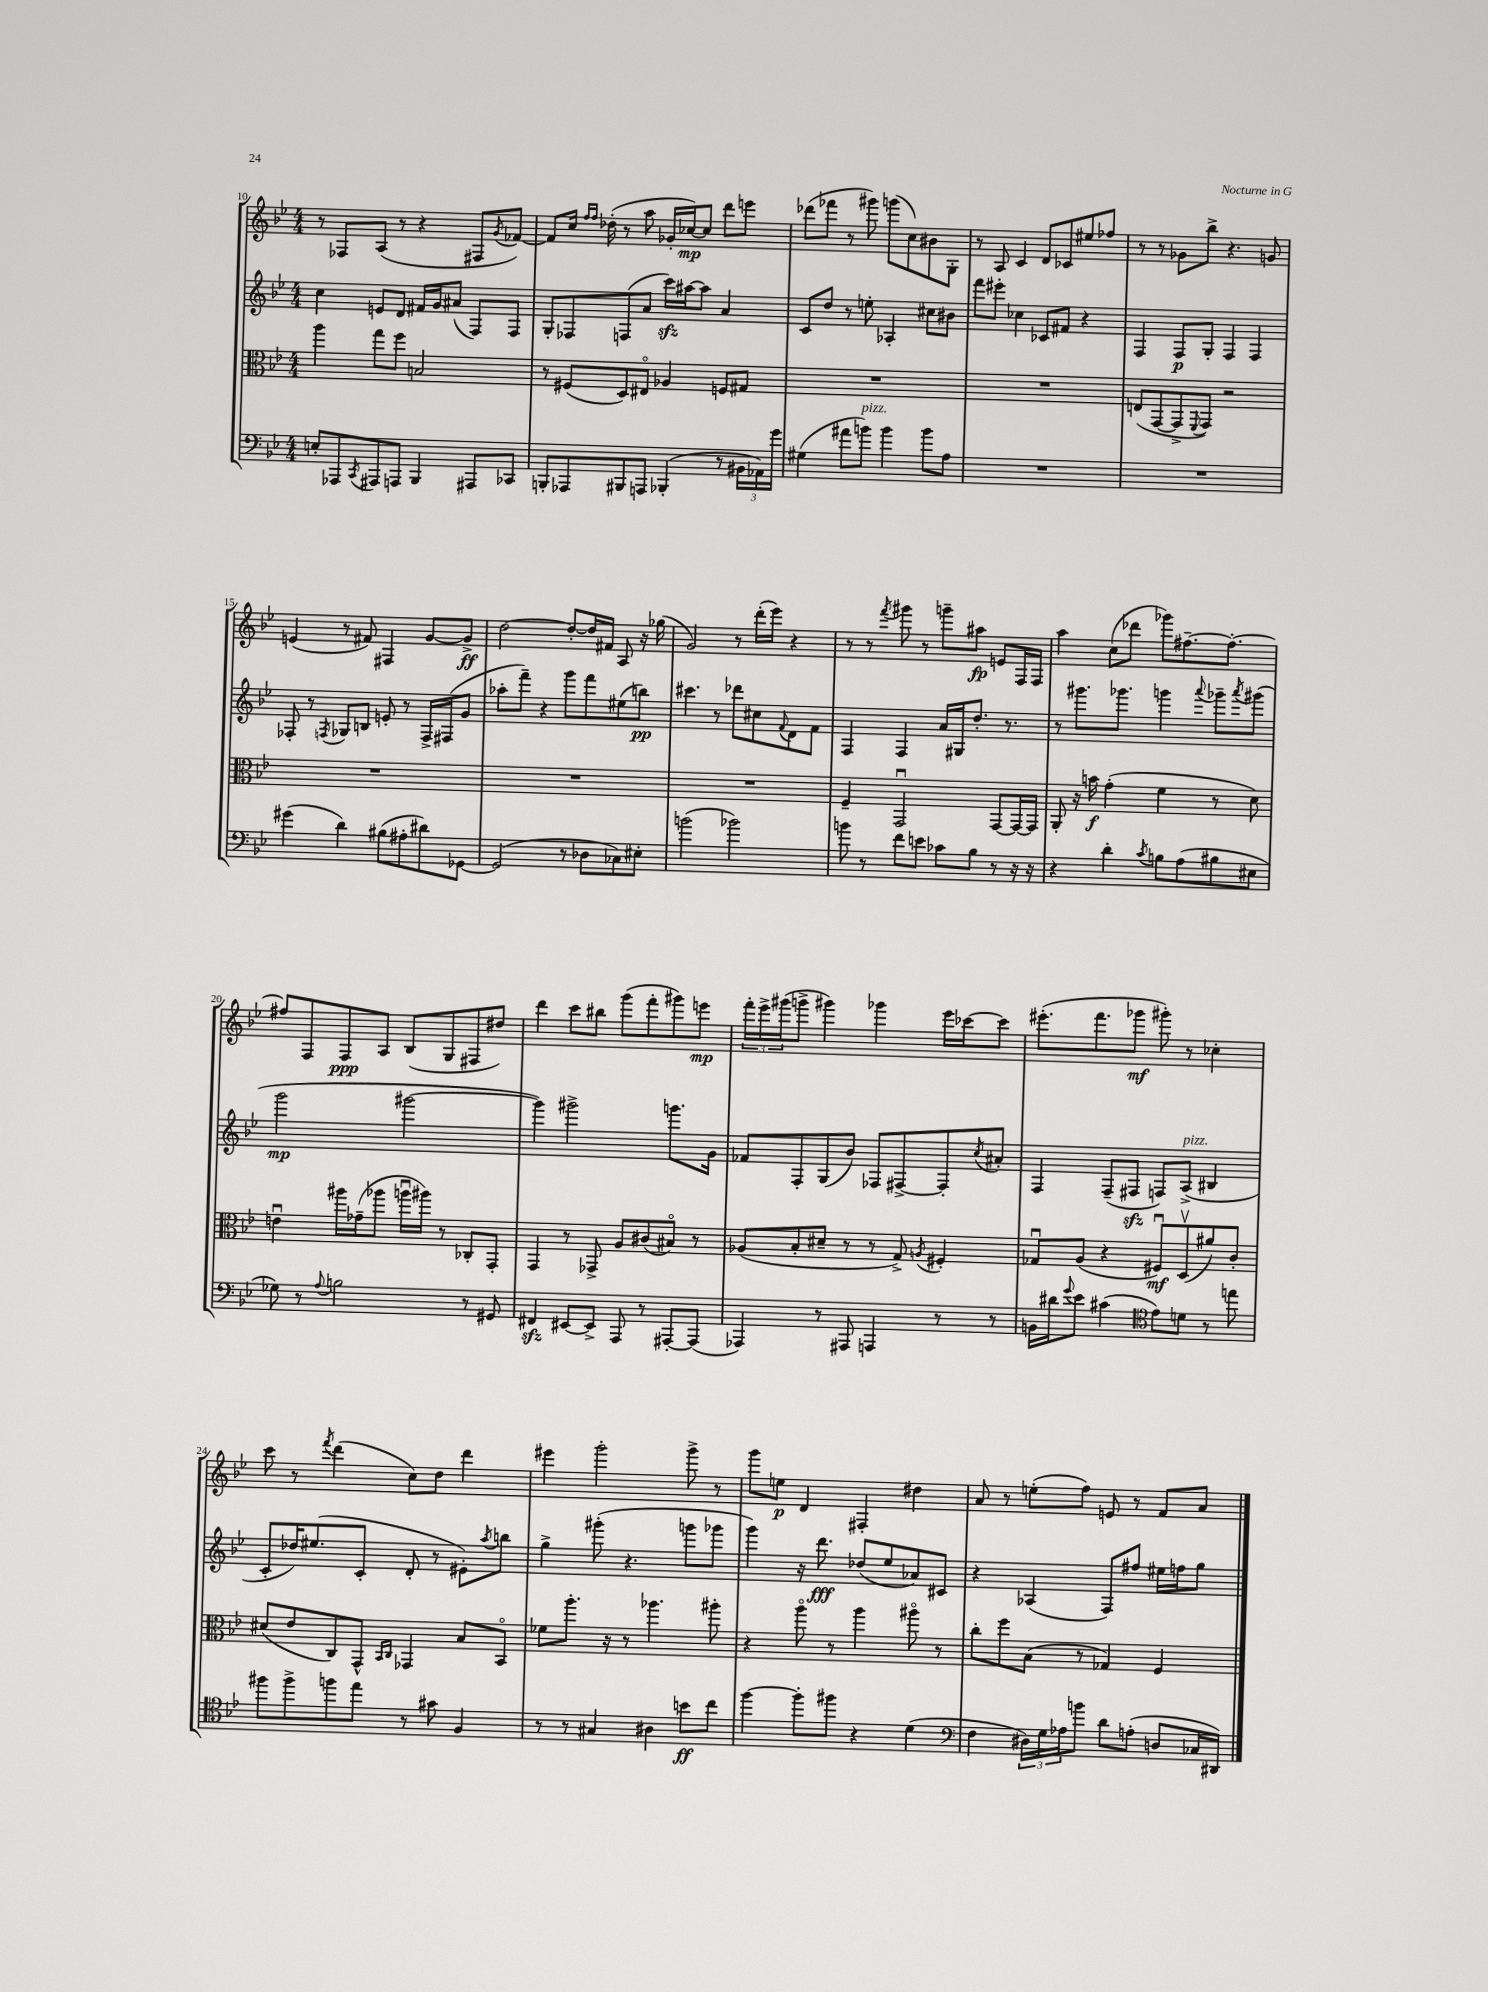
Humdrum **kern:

**kern	**kern	**kern	**kern
*staff4	*staff3	*staff2	*staff1
*clefF4	*clefC3	*clefG2	*clefG2
*k[b-e-]	*k[b-e-]	*k[b-e-]	*k[b-e-]
*M4/4	*M4/4	*M4/4	*M4/4
8E'	4aa	4cc	8r
8AAA-	.	.	8F-
8qCC	.	.	.
8AAA#	8gg	8e	(8A
8AAA	8ff	8d	8r
4BBB-	2B	16f#	4r
.	.	16g	.
.	.	(8a#	.
8AAA#	.	8F)	8F#
.	.	.	8qg
8CC-	.	8F	[8f-)
=	=	=	=
8BBB'	8r	8G'	8f-]
8AAA-	(8F#	8F-	16cc
.	.	.	16qqff
.	.	.	16qqff
.	.	.	(16dd-'
8BBB#	8D)	(8F	8r
8AAA	8E#o	8a	8aa
(4BBB-'	4A-	16ccc)	16g-'
.	.	[16aa#	[16cc-)
.	.	8aa#]	8cc-]
8r	8F	4a	8ddd
24BB#	8G#	.	8eee
24AA-)	.	.	.
24g	.	.	.
=	=	=	=
(4G#	1r	8c	(8ddd-
.	.	8dd	8fff-
8a#	.	8r	8r
8b)	.	8ee'	8ggg#)
4b	.	4A-'	(8ggg
.	.	.	8cc)
8b	.	8cc#	8b#
8A	.	8b#	8G'
=	=	=	=
1r	1r	8fff	8r
.	.	8eee#'	8A
.	.	4cc-	4c
.	.	8c-	8d
.	.	8f#	8c-
.	.	4r	8ee#
.	.	.	8ff-
=	=	=	=
1r	(8E	4F	8r
.	[8GG	.	8r
.	8GG^]	8F	8g-
.	8qqFF	.	.
.	8GG)	8G'	8bb-^
.	2r	4F	4.r
.	.	4F	.
.	.	.	8g
=	=	=	=
(4g#	1r	8F-'	(4e
.	.	8r	.
.	.	8qF	.
4d)	.	8G-	8r
.	.	8B	8f#)
(8B#	.	8e'	4F#
8A#'	.	8r	.
8d#)	.	16F^	[8g
.	.	(16F#	.
[8GG-	.	8g	8g^]
=	=	=	=
(2GG-]	1r	8aa-'	[2dd
.	.	8fff~)	.
.	.	4r	.
8r	.	8ggg	8dd'_
8D-	.	8fff	16dd]
.	.	.	16f#
8C-)	.	(8ee#	8A
8E#'	.	8bb)	16r
.	.	.	(16gg-
=	=	=	=
(2b	1r	4.ccc#	2g)
.	.	8r	.
2b-)	.	8ddd-	8r
.	.	8cc#	(16ddd'
.	.	.	16eee-)
.	.	8qqf	.
.	.	8d	4r
.	.	8f	.
=	=	=	=
8b	4F~	4F	8r
8r	.	.	8r
.	.	.	8qfff
8f	2GGu	4F	8ggg#
8e	.	.	8r
8c-	.	16a	8ggg~
.	.	16G#	.
8B-	.	8.dd'	8aa#
8r	[8GG	.	8e
.	.	8.r	.
16r	16GG_	.	16F
16r	16GG]	.	16F
=	=	=	=
4r	8AA'	8r	4aa
.	16r	8.ggg#	.
.	16b	.	.
4d'	(4g'	.	(8cc
.	.	8.ggg-	.
.	.	.	8ddd-
8qc	.	.	.
8B	4f	4ggg	8ggg-)
(8A	.	.	[8.ff#~
.	.	8qqaaa	.
8B#	8r	8ggg-~	.
.	.	.	8.ff#'_
.	.	8qaaa	.
8E#	8d)	(8ggg#	.
=	=	=	=
8G-)	4eu	2ggg	8ff#]
8r	.	.	8F
8qqA	.	.	.
2B	16aa#	.	8F
.	(16g-~	.	.
.	8aa-	.	8A
.	16aau	[2ggg#	(8B-
.	16aa#)	.	.
.	8r	.	8G
8r	8C-'	.	8F#
8GG#	8GG'	.	8dd#)
=	=	=	=
4FF#	4GG	4ggg#])	4ddd
[8EE#	8r	2ggg#^	8ccc
8EE#^]	8GG-^	.	8bb#
8AAA	8A	.	(8ggg
8r	(8c#	.	8fff'
[8AAA#'	8B#o)	8.ggg	8ggg#)
(8AAA#]	8r	.	8eee
.	.	16g	.
=	=	=	=
4AAA-)	(8A-	8f-	24fff'
.	.	.	24eee-^
.	.	.	(24ggg#
.	8B-'	8F'	8ggg^
8r	8d#~	(8G	4ggg#)
8AAA#	8r	8b-)	.
4AAA	8r	8F-	4ggg-
.	8G^)	[8F#^	.
.	8qA	.	.
8r	4F#'	8F#']	16eee-
.	.	.	[16ccc-
.	.	8qcc	.
8r	.	8a#'	8ccc-]
=	=	=	=
16BB	8G-u	4F	(8.eee#'
16d#	.	.	.
8qqg	.	.	.
8e-	(8A	.	.
.	.	.	8.fff
(4c#	4r	(8F~	.
.	.	8F#	8ggg-
*clefC4	*	*	*
8e-)	8F#u)	8F)	8ggg#')
8d	(8Dv	(8A^	8r
8r	8a#)	4B#	4cc-'
8ee	8c'	.	.
=	=	=	=
8ff#	(8d#	8c'	8ccc
8ff#^	8e-	16dd-)	8r
.	.	(8.ee#	.
.	.	.	8qfff
8ff	8C)	.	(4ddd
8ee-	8GG^^	8c'	.
.	16qqBB-	.	.
.	16qqC	.	.
8r	4GG-	8d'	8cc)
8g#	.	8r	8dd
4F	8B-	8e#')	4ddd
.	.	8qaa	.
.	8BB-o	8bb	.
=	=	=	=
8r	8f-	4gg^	4eee#
8r	8.aa'	.	.
4G#	.	(8ggg#'	2ggg'
.	16r	.	.
.	8r	4.r	.
4A#	4.aa-	.	.
8b	.	8ggg	8ggg^
8cc	8aa#'	8ggg-	8r
=	=	=	=
[4ff	4r	4ggg)	8ggg
.	.	.	8ee
8ff']	8aao	16r	4d
.	.	8.ddd	.
8ff#	8r	.	.
4r	4aa	(8dd-	4F#'
.	.	8ee-	.
(4d	8aa#o	8a-)	4dd#
.	8r	8c#	.
=	=	=	=
*clefF4	*	*	*
4F	8cc'	4r	8a
.	8ff	.	8r
24D#)	(8B-	(4A-	(8ee'
24G	.	.	.
24A-	.	.	.
8b	8r	.	8ff)
8d	4G-)	8F)	8e
(8A'	.	8ff#	8r
8D	4F	16ee#	8f
.	.	16ff	.
16C-	.	8gg	8a
16DD#)	.	.	.
==	==	==	==
*-	*-	*-	*-
